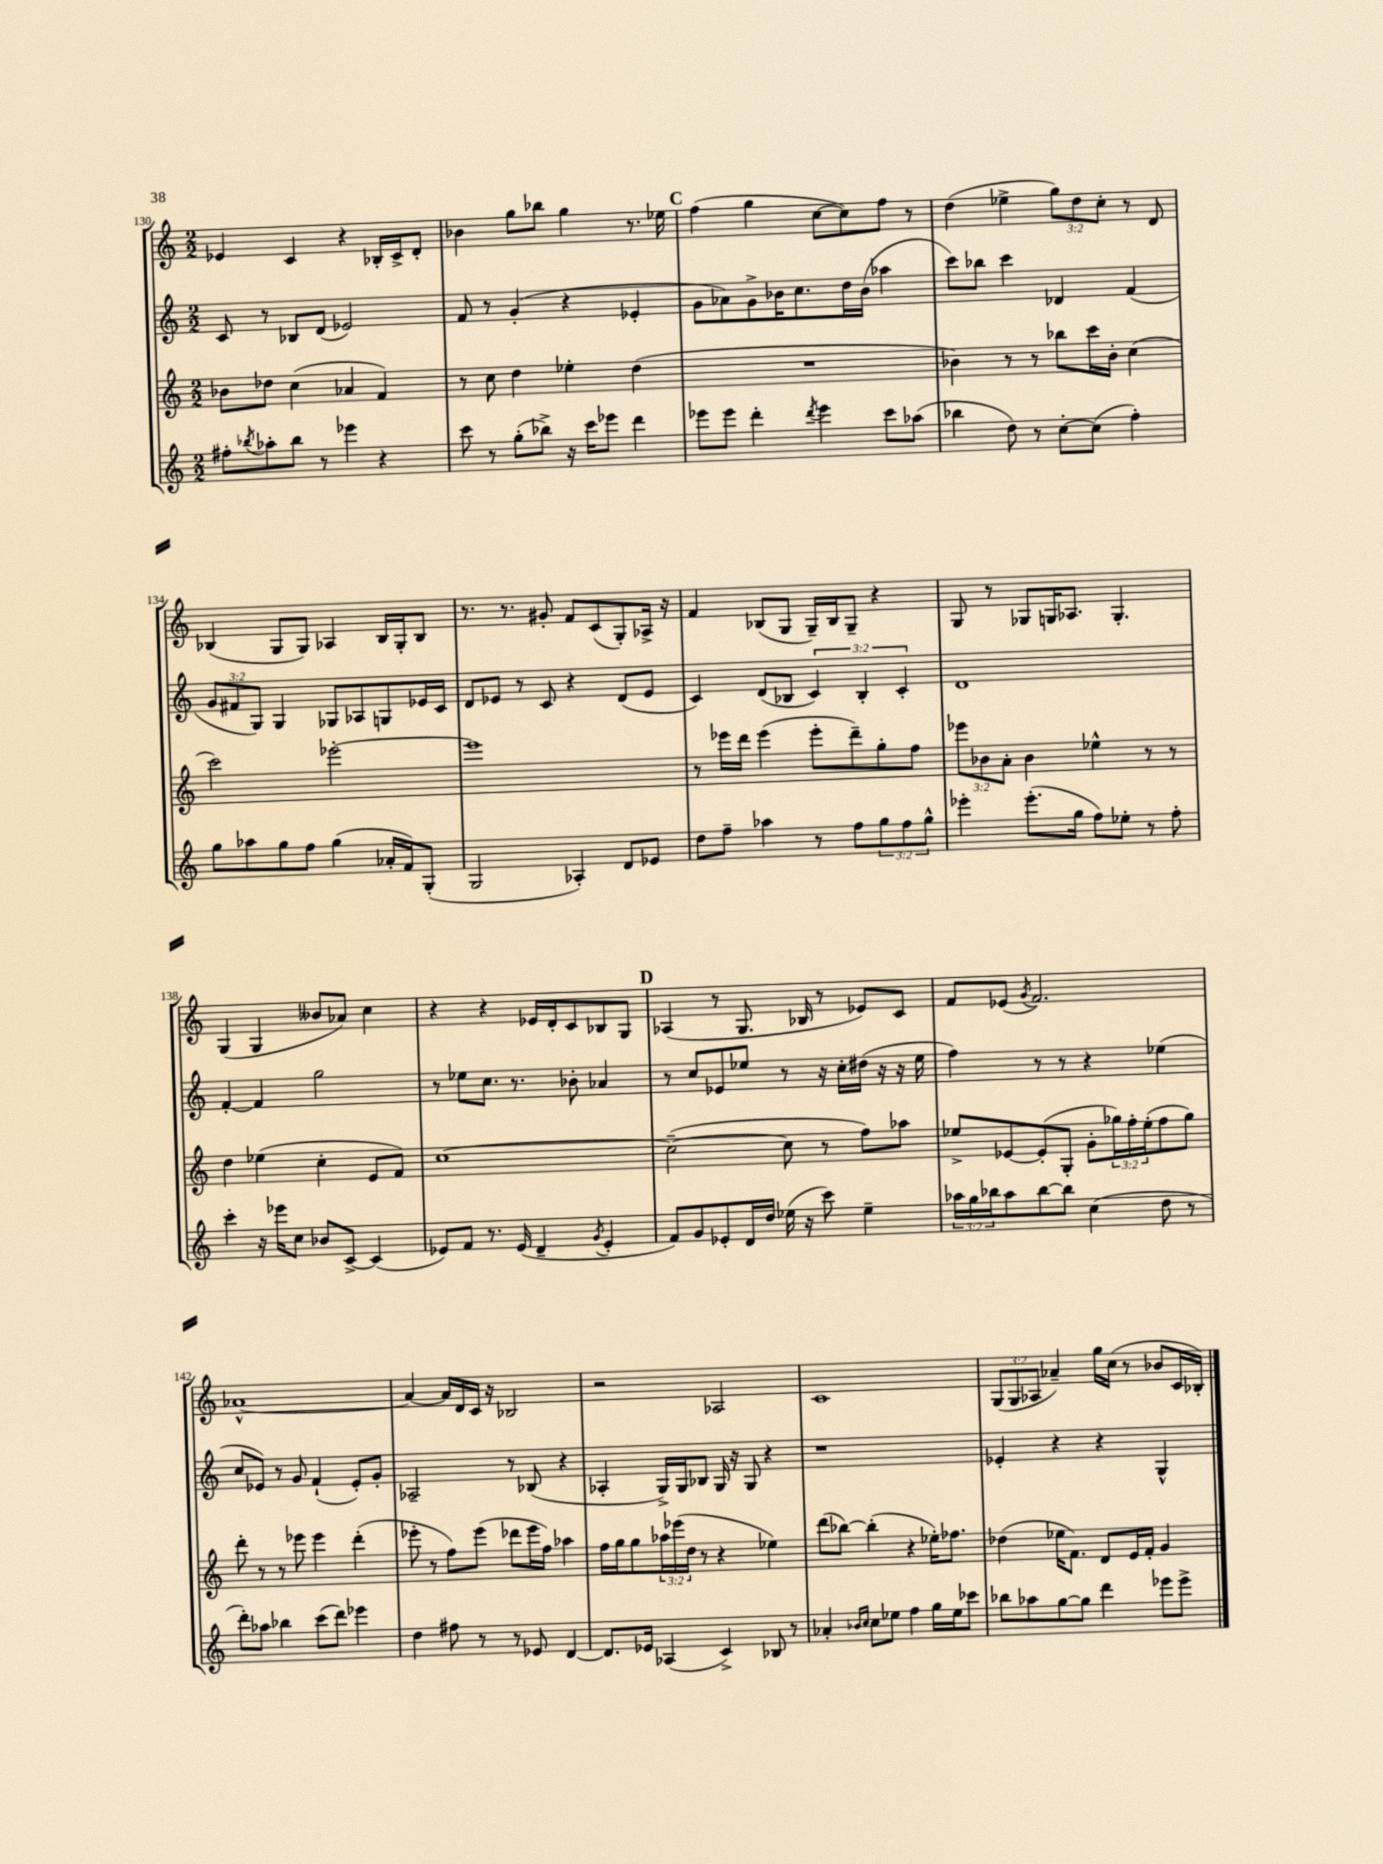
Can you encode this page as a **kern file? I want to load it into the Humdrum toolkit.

**kern	**kern	**kern	**kern
*part4	*part3	*part2	*part1
*staff4	*staff3	*staff2	*staff1
*clefG2	*clefG2	*clefG2	*clefG2
*k[]	*k[]	*k[]	*k[]
*M2/2	*M2/2	*M2/2	*M2/2
=130	=130	=130	=130
8ff#X'\L	8b-X\L	8c/	4e-X/
8qbb-X/	.	.	.
8aa-X'\	8dd-X\J	8r	.
8bb-\J	(4cc\	8B-X/L	4c/
8r	.	(8d/J	.
4eee-X\	4a-X/	2e-X/)	4r
4r	4f/)	.	16B-X'/LL
.	.	.	16c^/J
.	.	.	8d'/J
=131	=131	=131	=131
8ccc\	8r	8f/	4b-X\
8r	8cc\	8r	.
(8gg'\L	4dd\	(4g'/	8gg\L
8bb-X^\J)	.	.	8bb-X\J
16r	4ee-X'\	4r	4gg\
16ccc\KL	.	.	.
8eee-X\J	.	.	.
4ddd\	(4dd\	4e-X'/	8.r
.	.	.	16ee-X\
!!LO:REH:place=s1:t=C
=132	=132	=132	=132
8eee-X\L	1r	8g\L	(4ff\
8eee-\J	.	8a-X\)	.
4ddd'\	.	8g^\	4gg\
.	.	16b-X\K	.
.	.	8.cc\	.
8qddd/	.	.	.
4eee-\	.	.	[8cc\L
.	.	16dd\L	8cc\])
.	.	(16b-\JJ	.
8ccc\L	.	4aa-X\	8ff\J
(8aa-X\J	.	.	8r
=133	=133	=133	=133
4bb-X\	4b-X\)	8ccc\L)	(4dd\
.	.	8bb-X\J	.
8dd\)	8r	4ccc\	4ee-X^\
8r	8r	.	.
[8cc'\L	8bb-X\L	4d-X/	12gg\L)
.	.	.	12dd\
(8cc\J]	16ccc\L	.	.
.	.	.	12cc'\J
.	16b-'\JJ	.	.
4ff'\)	(4cc\	(4f/	8r
.	.	.	8d/
!!LO:LB:g=z
=134	=134	=134	=134
8gg\L	2ccc\)	12g/L	(4B-X/
.	.	12f#X/	.
8aa-X\	.	.	.
.	.	12G/J)	.
8gg\	.	4G/	8G/L
8ff\J	.	.	8G/J)
(4gg\	[2eee-X'\	8G-X/L	4A-X/
.	.	8A-X/	.
16a-X'/LL	.	8Gn/	16B-/LL
16f/J)	.	.	16G'/J
(8G'/J	.	16e-X/L	8B-/J
.	.	16c/JJ	.
=135	=135	=135	=135
2G/	1eee-]	8d/L	8.r
.	.	8e-X/J	.
.	.	.	8.r
.	.	8r	.
.	.	8c/	8g#X'/
4A-X'/)	.	4r	8f/L
.	.	.	(8c/
8d/L	.	(8d/L	8G'/)
8e-X/J	.	8e-/J	16A-X^/Jk
.	.	.	16r
=136	=136	=136	=136
8dd\L	8r	4c/)	4f/
8ff~\J	16eee-X\LL	.	.
.	16ddd\JJ	.	.
4aa-X\	(4eee-\	(8d/L	(8B-X/L
.	.	8B-X/J	8G/J
8r	8eee-'\L	6c/)	16G~/LL)
.	.	.	16B-/J
8ff\L	8ddd~\)	.	8G~/J
.	.	6B-'/	.
12gg\	8gg'\	.	4r
12ff\	.	6c'/	.
.	8ff\J	.	.
12gg^^\J	.	.	.
=137	=137	=137	=137
4eee-X'\	12eee-X\L	1d	8G/
.	12b-X\	.	.
.	.	.	8r
.	12a'\J	.	.
(8.eee-'\L	4b-\	.	8G-X/L
.	.	.	16Gn/K
16gg\Jk	.	.	8.A-X/J
8ff\L)	4ee-X^^\	.	.
8ee-X'\J	.	.	4.G'/
8r	8r	.	.
8ff'\	8r	.	.
!!LO:LB:g=z
=138	=138	=138	=138
4ccc'\	4dd\	[4f'/	(4G/
16r	(4ee-X\	4f/]	4G/
16eee-X\KL	.	.	.
8cc\J	.	.	.
8b-X/L	4cc'\	2gg\	8b--X/L
[8c^/J	.	.	8a-X/J)
(4c/]	8e/L	.	4cc\
.	8f/J)	.	.
=139	=139	=139	=139
8e-X/L)	[1cc	8r	4r
8f/J	.	8ee-X\L	.
8.r	.	8.cc\J	4r
(16e-/	.	8.r	.
4d~/	.	.	16e-X/LL
.	.	.	16d'/J
.	.	8b-X'\	8c/
8qg/	.	.	.
4e-'/	.	4a-X/	8B-X/
.	.	.	8G/J
!!LO:REH:place=s1:t=D
=140	=140	=140	=140
8f/L)	(2cc~\_	8r	(4A-X/
8g/	.	8cc/L	.
8e-X'/	.	8e-X/	8r
16d/L	.	8ee-X/J	8.G/
16dd/JJ	.	.	.
(16ee-X\	8cc\]	8r	.
16r	.	.	16B-X/
8ccc\)	8r	16r	8r
.	.	16cc'\LL	.
4ee-~\	8ff\L)	(16dd#X\JJ	8e-X/L)
.	.	16r	.
.	8aa-X\J	16r	8c/J
.	.	16ee-\	.
=141	=141	=141	=141
24aa-X\LL	8ee-X^/L	4ff\)	8f/L
24gg\	.	.	.
24bb-X\J	.	.	.
8aa-\	[8e-X/	.	(8e-X/J
.	.	.	8qg/
[8bb-\	(8e-'/]	8r	2.f/)
8bb-\J]	8G'/J	8r	.
(4cc\	8g'\L	4r	.
.	24gg-X\L)	.	.
.	24ff'\	.	.
.	(24ee-'\J	.	.
8dd\	8ff\	(4ee-X\	.
8r	8gg-\J)	.	.
!!LO:LB:g=z
=142	=142	=142	=142
8ddd'\L)	8ddd'\	8cc/L	[1a-X^^
8aa-X\J	8r	8e-X/J)	.
4bb-X\	8r	8r	.
.	8eee-X\	8g/	.
(8ccc\L	4eee-\	(4f`/	.
8ddd\J)	.	.	.
4eee-X\	(4ddd'\	8e-'/L)	.
.	.	8g'/J	.
=143	=143	=143	=143
4dd\	8eee-X'\	2A-X~/	4a-/_
.	8r	.	.
8ff#X\	8ff\L)	.	16a-/LL]
.	.	.	16d/
8r	(8eee-\J	.	16c/JJ
.	.	.	16r
8r	8ddd-X\L	8r	2B-X/
8e-X/	16eee-\L	(8B-X/	.
.	16ff\JJ)	.	.
[4d/	4aa-X\	4r	.
=144	=144	=144	=144
8.d/L]	16ff\LL	4A-X'/	2r
.	16gg\J	.	.
.	8gg\	.	.
16e-X/Jk	.	.	.
(4A-X/	24aa-X\L	16G^/LL)	.
.	(24eee-X\	.	.
.	.	16G/J	.
.	24dd\JJ	.	.
.	8r	8B-X/J	.
4c^/)	4r	16G/	2A-X/
.	.	16r	.
.	.	8G/	.
8B-X/	4ee-X\)	4r	.
8r	.	.	.
=145	=145	=145	=145
4a-X'/	(8ddd\L	1r	1c
.	[8bb-X\J)	.	.
16qqb-X/LL	.	.	.
16qqcc/JJ	.	.	.
8cc\L	(4bb-'\]	.	.
8ee-X\J	.	.	.
4ff\	4r	.	.
16gg\LL	16ee-X'\KL)	.	.
16ee-\J	8.ff-X\J	.	.
8ccc-X\J	.	.	.
=146	=146	=146	=146
8bb-X\L	(4dd-X\	4e-X'/	(12G/L
.	.	.	12G/
8aa-X\	.	.	.
.	.	.	12A-X/J
[8gg\	16ee-X\KL	4r	4a-X~/)
.	8.f\J)	.	.
8gg\J]	.	.	.
4ddd\	8d/L	4r	16gg\LL
.	.	.	(16cc\JJ
.	16e/L	.	8r
.	16f'/JJ	.	.
8eee-X\L	4g/	4G^^/	8b-X/L
8eee-^\J	.	.	16c/L
.	.	.	16B-X'/JJ)
==	==	==	==
*-	*-	*-	*-
